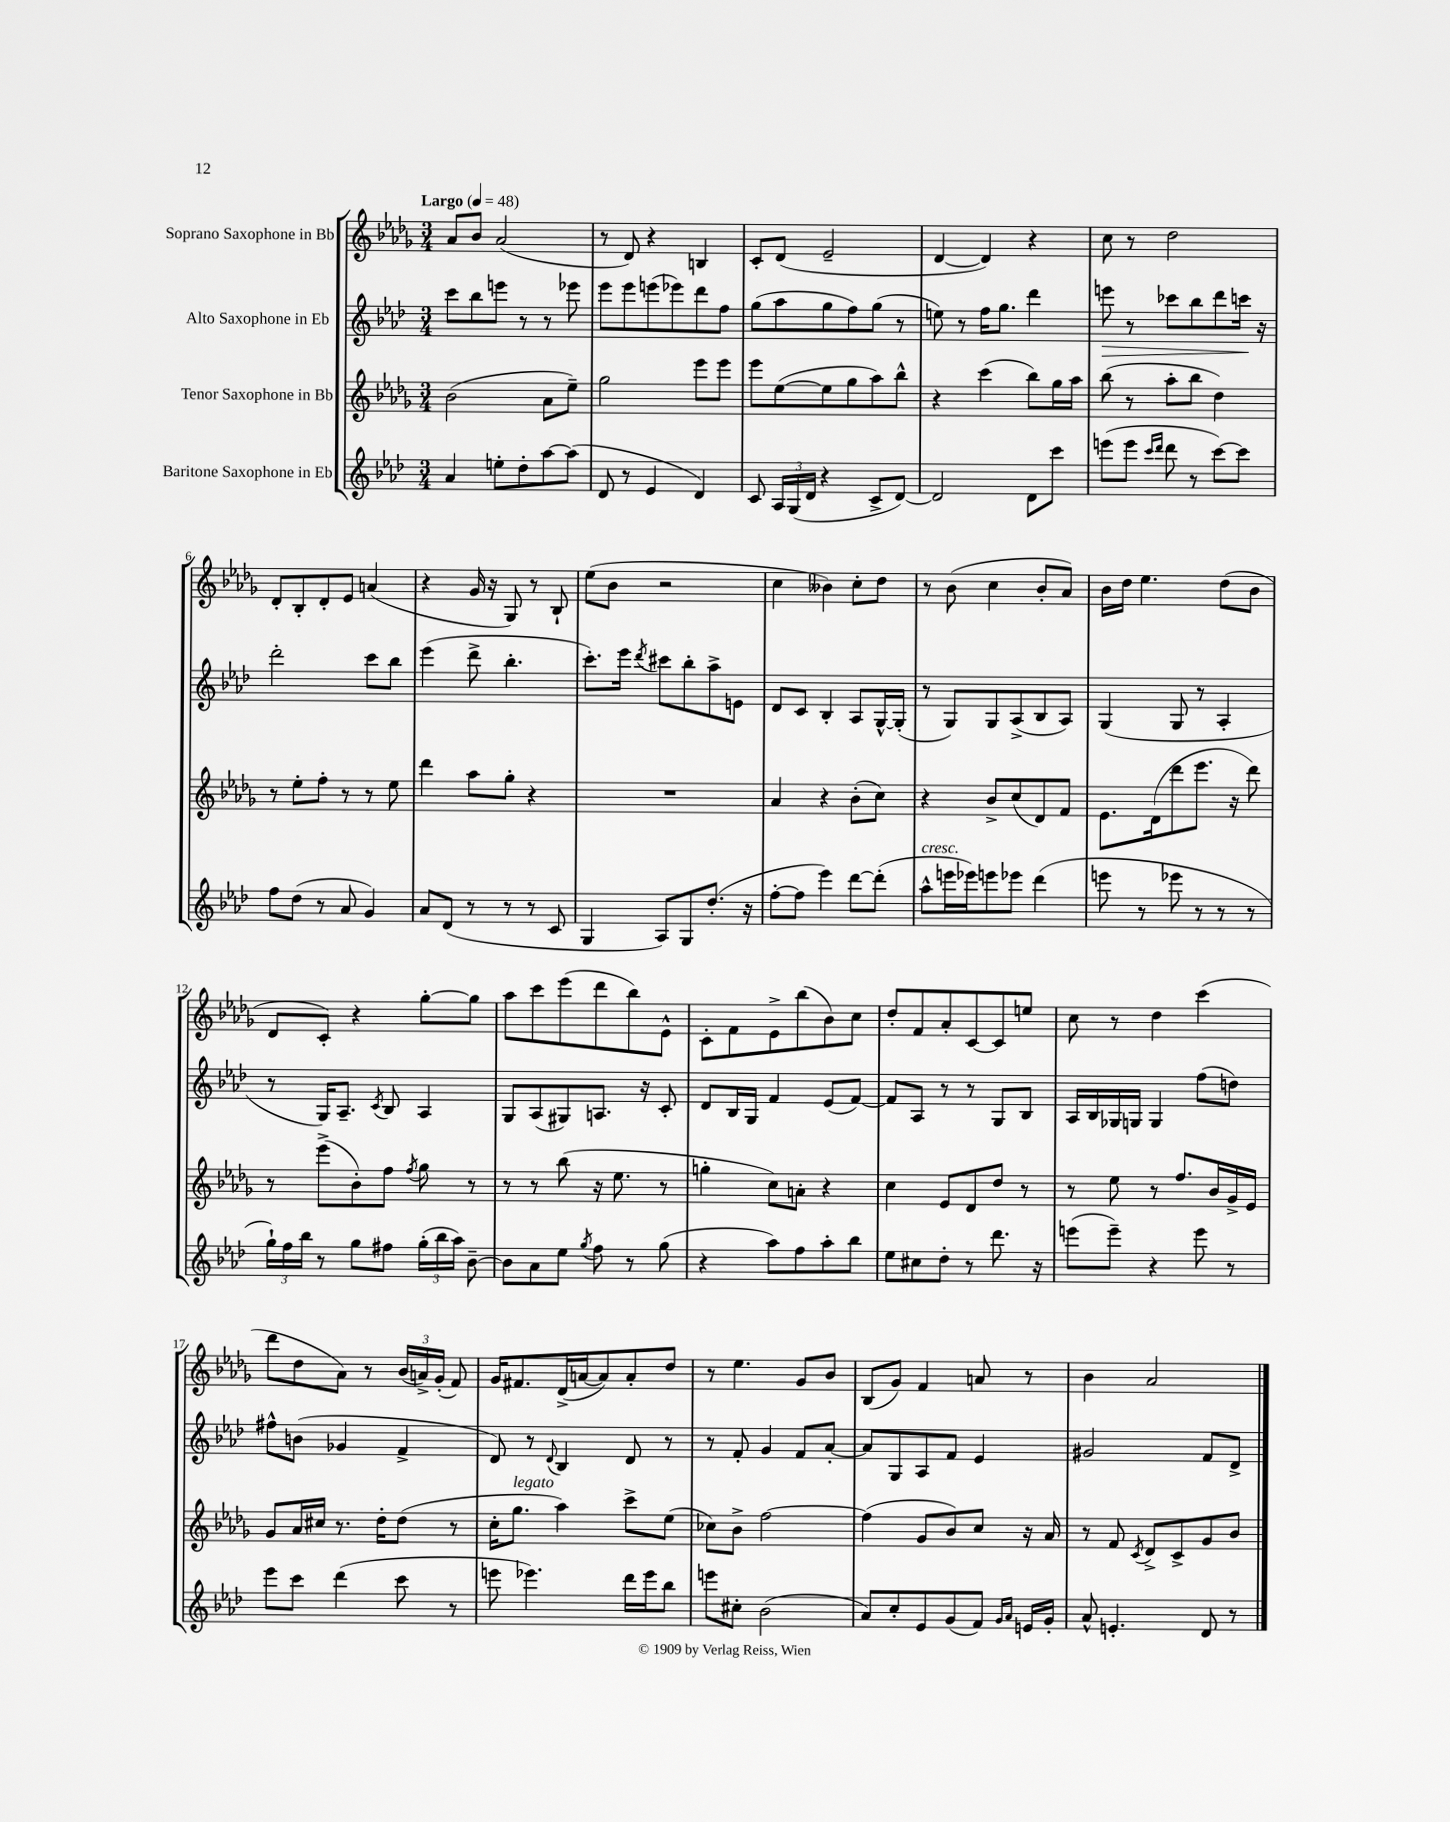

**kern	**kern	**kern	**dynam	**kern
*part4	*part3	*part2	*part2	*part1
*staff4	*staff3	*staff2	*staff2	*staff1
*I"Baritone Saxophone in Eb	*I"Tenor Saxophone in Bb	*I"Alto Saxophone in Eb	*	*I"Soprano Saxophone in Bb
*clefG2	*clefG2	*clefG2	*	*clefG2
*k[b-e-a-d-]	*k[b-e-a-d-g-]	*k[b-e-a-d-]	*	*k[b-e-a-d-g-]
*M3/4	*M3/4	*M3/4	*	*M3/4
*MM48	*MM48	*MM48	*	*MM48
=1	=1	=1	=1	=1
!	!	!	!	!LO:TX:a:B:t=Largo
4a-/	(2b-\	8ccc\L	.	8a-/L
.	.	8bb-\	.	8b-/J
8een'\L	.	8eeen\J	.	(2a-/
8dd-'\	.	8r	.	.
[8aa-\	8a-\L	8r	.	.
(8aa-\J]	8ee-~\J)	8eee-X\	.	.
=2	=2	=2	=2	=2
8d-/	2gg-\	8eee-\L	.	8r
8r	.	8eee-\	.	8d-/)
4e-/	.	(8eeen\	.	4r
.	.	8eee-X\)	.	.
4d-/)	8eee-\L	8ddd-\	.	4Bn/
.	8eee-\J	8ff\J	.	.
=3	=3	=3	=3	=3
8c/	8eee-\L	(8gg\L	.	8c'/L
24A-/LL	([8ee-\	8aa-\	.	(8d-/J
(24G/	.	.	.	.
24d-/JJ	.	.	.	.
4r	8ee-\]	8gg\	.	2e-~/
.	8gg-\	8ff\)	.	.
8c^/L	8aa-\)	(8gg\J	.	.
[8d-/J)	8bb-^^\J	8r	.	.
=4	=4	=4	=4	=4
2d-/]	4r	8een\)	.	[4d-/
.	.	8r	.	.
.	(4ccc\	16ff\KL	.	4d-/])
.	.	8.gg\J	.	.
8d-\L	8bb-\L)	4ddd-\	.	4r
8ccc\J	16gg-\L	.	.	.
.	16aa-\JJ	.	.	.
=5	=5	=5	=5	=5
!	!	!	!LO:HP:b	!
(8eeen\L	(8bb-\	8eeen\	>	8cc\
8eee\J	8r	8r	.	8r
16qqccc/LL	.	.	.	.
16qqddd-/JJ	.	.	.	.
8ddd-\	8aa-'\L	8ccc-X\L	.	2dd-\
8r	8bb-\J	8bb-\	.	.
[8ccc\L)	4dd-\)	8ddd-\	.	.
8ccc\J]	.	16cccn\Jk	.	.
.	.	16r	]	.
!!LO:LB:g=z
=6	=6	=6	=6	=6
8ff\L	8r	2ddd-'\	.	8d-'/L
(8dd-\J	8ee-'\L	.	.	8B-'/
8r	8ff'\J	.	.	8d-'/
8a-/	8r	.	.	8e-/J
4g/)	8r	8ccc\L	.	(4an/
.	8ee-\	8bb-\J	.	.
=7	=7	=7	=7	=7
8a-/L	4ddd-\	(4eee-\	.	4r
(8d-/J	.	.	.	.
8r	8aa-\L	8ddd-^\	.	16g-/
.	.	.	.	16r
8r	8gg-'\J	4.bb-'\	.	8G-/)
8r	4r	.	.	8r
8c/	.	.	.	8B-`/
=8	=8	=8	=8	=8
4G/	2.r	8.ccc'\L)	.	(8ee-\L
.	.	.	.	8b-\J
.	.	16eee-\Jk	.	.
.	.	8qddd-/	.	.
8A-/L)	.	8ccc#X\L	.	2r
8G/	.	8bb-'\	.	.
(8.dd-'/J	.	8aa-^\	.	.
.	.	8en\J	.	.
16r	.	.	.	.
=9	=9	=9	=9	=9
[8ff'\L	4a-/	8d-/L	.	4cc\
8ff\J]	.	8c/J	.	.
4eee-\)	4r	4B-'/	.	4b--X\)
[8ddd-\L	(8b-'\L	8A-/L	.	8cc'\L
(8ddd-'\J]	8cc\J)	[16G^^/L	.	8dd-\J
.	.	(16G'/JJ]	.	.
=10	=10	=10	=10	=10
!LO:TX:a:i:t=cresc.	!	!	!	!
8aa-^^\L	4r	8r	.	8r
16eeen\L	.	8G/L)	.	(8b-\
16eee-X\J)	.	.	.	.
8eeen\	8b-^/L	8G/	.	4cc\
8eee-X\J	(8cc/	(8A-^/	.	.
(4ddd-\	8d-/)	8B-/	.	8b-'/L
.	8f/J	8A-/J)	.	8a-/J)
=11	=11	=11	=11	=11
8eeen\	8.e-\L	(4G/	.	16b-\LL
.	.	.	.	16dd-\JJ
8r	.	.	.	4.ee-\
.	(16d-\k	.	.	.
8eee-X\	8ddd-\	8G/	.	.
8r	8.eee-\J	8r	.	.
8r	.	4A-'/	.	(8dd-\L
.	16r	.	.	.
8r	8ddd-\)	.	.	8b-\J
!!LO:LB:g=z
=12	=12	=12	=12	=12
24gg`\LL)	8r	8r	.	8d-/L
24ff\	.	.	.	.
24bb-\JJ	.	.	.	.
8r	(8eee-^\L	16G/KL)	.	8c'/J)
.	.	8.A-~/J	.	.
8gg\L	8b-'\)	.	.	4r
.	.	8qc/	.	.
8ff#X\J	8ff\J	8B-/	.	.
.	8qff/	.	.	.
(24gg'\LL	8gg-\	4A-/	.	[8gg-'\L
24bb-\	.	.	.	.
24aa-\JJ)	.	.	.	.
[8b-~\	8r	.	.	8gg-\J]
=13	=13	=13	=13	=13
8b-\L]	8r	8G/L	.	8aa-\L
8a-\	8r	(8A-/	.	8ccc\
8ee-\J	(8bb-\	8G#X/)	.	(8eee-\
8qgg/	.	.	.	.
8ff\	16r	8.An/J	.	8ddd-\
.	8.ee-\	.	.	.
8r	.	.	.	8bb-\)
.	.	16r	.	.
(8gg\	8r	8c'/	.	8e-^^\J
=14	=14	=14	=14	=14
4r	4ggn'\	8d-/L	.	8c'\L
.	.	16B-/L	.	8f\
.	.	16G/JJ	.	.
8aa-\L)	8cc\L)	4f/	.	8e-^\
8ff\	8an'\J	.	.	(8bb-\
8aa-'\	4r	(8e-/L	.	8b-\)
8bb-\J	.	[8f/J)	.	8cc\J
=15	=15	=15	=15	=15
8ee-\L	4cc\	8f/L]	.	8dd-'/L
8cc#X\	.	8A-/J	.	8f/
8dd-'\J	8e-/L	8r	.	8a-'/
8r	8d-/	8r	.	[8c/
8.ddd-\	8dd-/J	8G/L	.	8c/]
.	8r	8B-/J	.	8een/J
16r	.	.	.	.
=16	=16	=16	=16	=16
(8eeen\L	8r	16A-/LL	.	8cc\
.	.	16B-/	.	.
8eee~\J)	8ee-\	16G-X/	.	8r
.	.	16Gn/JJ	.	.
4r	8r	4G/	.	4dd-\
.	8.ff/L	.	.	.
8eee\	.	(8ff\L	.	(4ccc\
.	16b-/L	.	.	.
8r	16g-^/	8ddn\J)	.	.
.	16e-/JJ	.	.	.
!!LO:LB:g=z
=17	=17	=17	=17	=17
8eee-\L	8g-/L	8ff#X^^\L	.	8ddd-\L
8ccc\J	16a-/L	(8bn\J	.	8dd-\
.	16cc#X/JJ	.	.	.
(4ddd-\	8.r	4g-X/	.	8a-\J)
.	.	.	.	8r
.	16dd-'\KL	.	.	.
8ccc\	(8dd-\J	4f^/	.	(24b-/LL
.	.	.	.	24an^/)
.	.	.	.	(24g-'/JJ
8r	8r	.	.	8f/)
=18	=18	=18	=18	=18
8eeen\	16cc'\KL	8d-/)	.	16g-/KL
!	!LO:TX:a:i:t=legato	!	!	!
.	8.gg-\J	.	.	8.f#X/
4.eee-X\)	.	8r	.	.
.	.	8qqd-/	.	.
.	4aa-\)	4B-/	.	(16d-^/L
.	.	.	.	[16an/J
.	.	.	.	8a/])
16ddd-\LL	8ccc^\L	8d-/	.	8a'/
16eee-\J	.	.	.	.
8bb-\J	(8ee-\J	8r	.	8dd-/J
=19	=19	=19	=19	=19
8eeen\L	8cc-X\L)	8r	.	8r
8cc#X'\J	8b-^\J	8f'/	.	4.ee-\
(2b-\	[2ff\	4g/	.	.
.	.	8f/L	.	8g-/L
.	.	[8a-'/J	.	8b-/J
=20	=20	=20	=20	=20
8a-/L)	(4ff\]	8a-/L]	.	(8B-/L
8cc'/	.	8G/	.	8g-/J)
8e-/	8g-/L	8A-/	.	4f/
(8g/	8b-/)	8f/J	.	.
8f/J)	8cc/J	4e-/	.	8an/
16qqg/LL	.	.	.	.
16qqa-/JJ	.	.	.	.
16en/LL	16r	.	.	8r
16g'/JJ	16a-/	.	.	.
=21	=21	=21	=21	=21
8a-^^/	8r	2g#X/	.	4b-\
4.en'/	8f/	.	.	.
.	8qc/	.	.	.
.	8d-^/L	.	.	2a-/
.	8c^/	.	.	.
8d-/	8g-/	8f/L	.	.
8r	8b-/J	8d-^/J	.	.
==	==	==	==	==
*-	*-	*-	*-	*-
